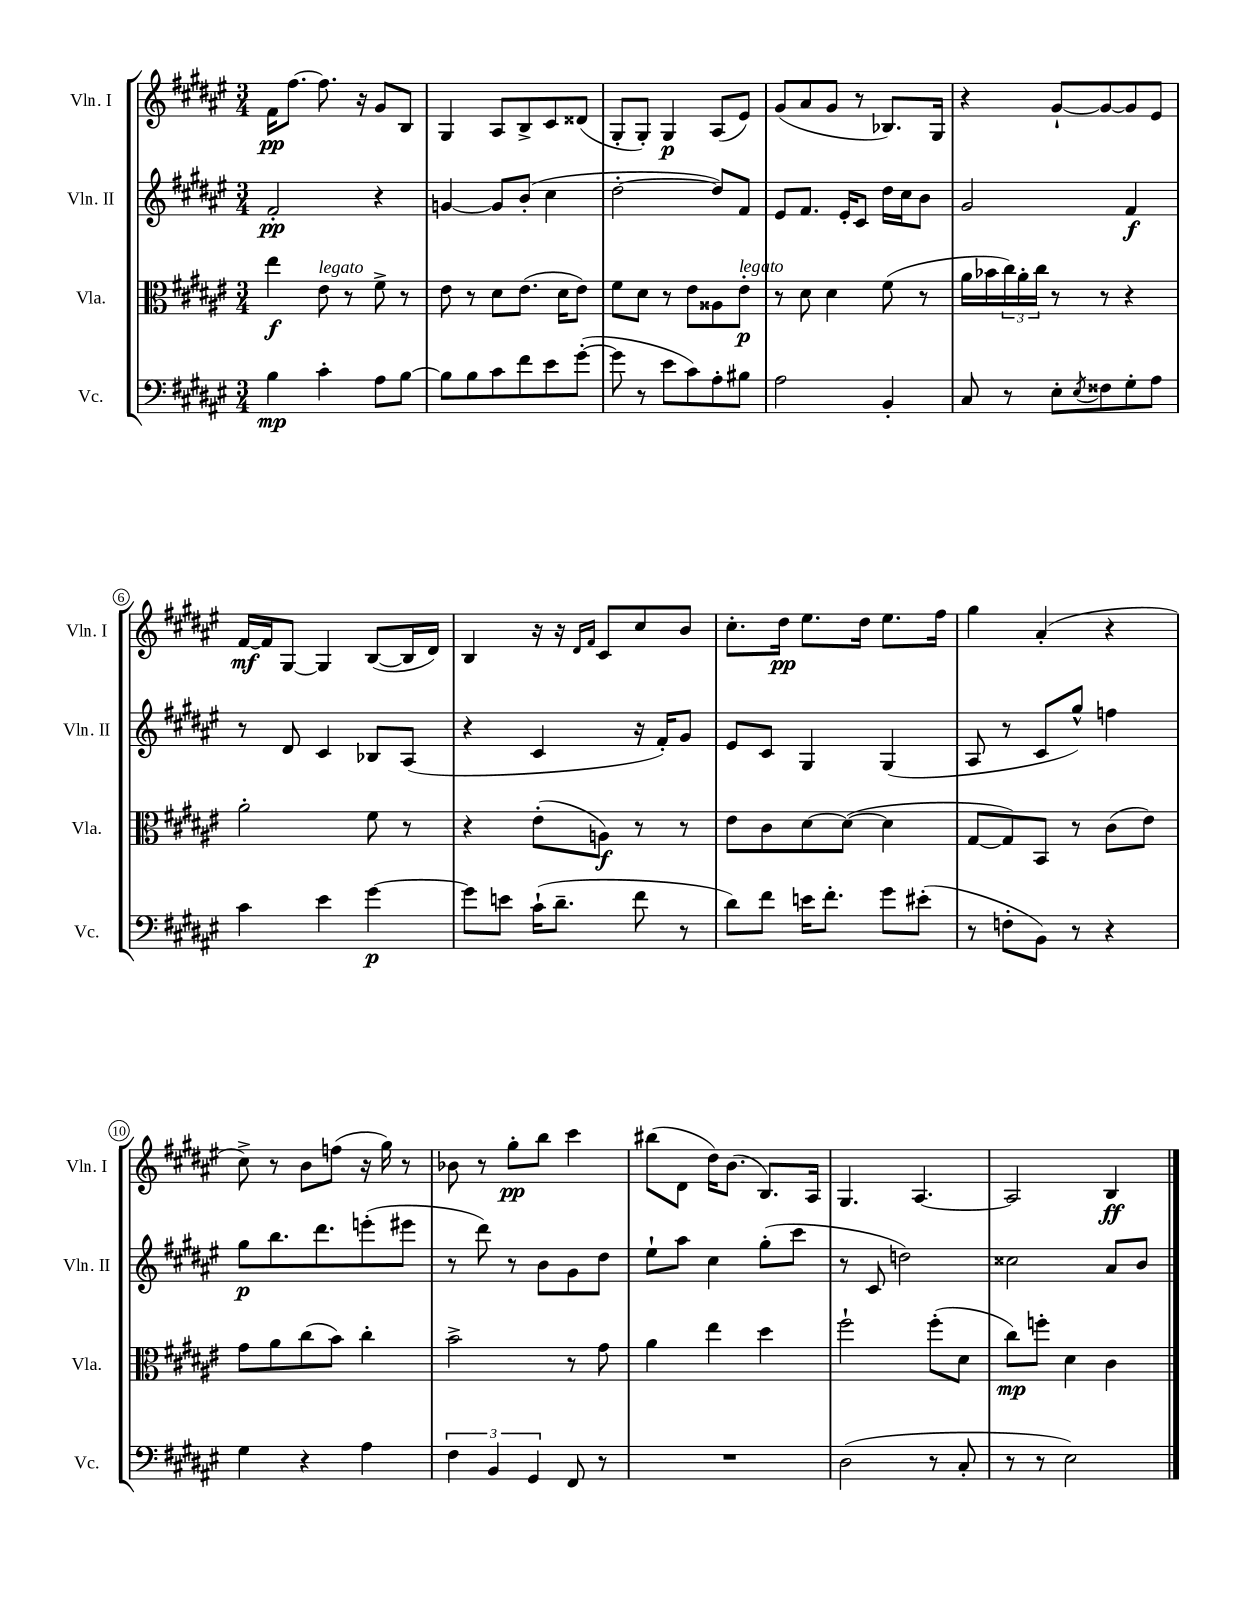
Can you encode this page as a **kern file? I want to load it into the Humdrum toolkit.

**kern	**dynam	**kern	**dynam	**kern	**dynam	**kern	**dynam
*part4	*part4	*part3	*part3	*part2	*part2	*part1	*part1
*staff4	*staff4	*staff3	*staff3	*staff2	*staff2	*staff1	*staff1
*I"Vc.	*	*I"Vla.	*	*I"Vln. II	*	*I"Vln. I	*
*I'Vc.	*	*I'Vla.	*	*I'Vln. II	*	*I'Vln. I	*
*clefF4	*	*clefC3	*	*clefG2	*	*clefG2	*
*k[f#c#g#d#a#e#]	*	*k[f#c#g#d#a#e#]	*	*k[f#c#g#d#a#e#]	*	*k[f#c#g#d#a#e#]	*
*M3/4	*	*M3/4	*	*M3/4	*	*M3/4	*
=1	=1	=1	=1	=1	=1	=1	=1
4B\	mp	4ee#\	f	2f#'/	pp	16f#\KL	pp
.	.	.	.	.	.	[8.ff#\J	.
!	!	!LO:TX:a:i:t=legato	!	!	!	!	!
4c#'\	.	8e#\	.	.	.	8.ff#\]	.
.	.	8r	.	.	.	.	.
.	.	.	.	.	.	16r	.
8A#\L	.	8f#^\	.	4r	.	8g#/L	.
[8B\J	.	8r	.	.	.	8B/J	.
=2	=2	=2	=2	=2	=2	=2	=2
8B\L]	.	8e#\	.	[4gn/	.	4G#/	.
8B\	.	8r	.	.	.	.	.
8c#\	.	8d#\L	.	8g/L]	.	8A#/L	.
8f#\	.	(8.e#\J	.	(8b'/J	.	8B^/	.
8e#\	.	.	.	4cc#\	.	8c#/	.
.	.	16d#\KL	.	.	.	.	.
([8g#'\J	.	8e#\J)	.	.	.	(8d##X/J	.
=3	=3	=3	=3	=3	=3	=3	=3
8g#\]	.	8f#\L	.	[2dd#'\	.	8G#'/L	.
8r	.	8d#\J	.	.	.	8G#'/J)	.
8e#\L	.	8r	.	.	.	4G#/	p
8c#\)	.	8e#\L	.	.	.	.	.
8A#'\	.	8A##X\	.	8dd#/L])	.	(8A#/L	.
!	!	!LO:TX:a:i:t=legato	!	!	!	!	!
8B#X\J	.	8e#'\J	p	8f#/J	.	8e#/J)	.
=4	=4	=4	=4	=4	=4	=4	=4
2A#\	.	8r	.	8e#/L	.	(8g#/L	.
.	.	8d#\	.	8.f#/J	.	8a#/	.
.	.	4d#\	.	.	.	8g#/J	.
.	.	.	.	16e#'/KL	.	.	.
.	.	.	.	8c#/J	.	8r	.
4BB'/	.	(8f#\	.	16dd#\LL	.	8.B-X/L)	.
.	.	.	.	16cc#\J	.	.	.
.	.	8r	.	8b\J	.	.	.
.	.	.	.	.	.	16G#/Jk	.
=5	=5	=5	=5	=5	=5	=5	=5
8C#/	.	16a#\LL	.	2g#/	.	4r	.
.	.	16b-X\	.	.	.	.	.
8r	.	24cc#\)	.	.	.	.	.
.	.	24a#'\	.	.	.	.	.
.	.	24cc#\JJ	.	.	.	.	.
8E#'\L	.	8r	.	.	.	[8g#`/L	.
8qE#/	.	.	.	.	.	.	.
8F##X\	.	8r	.	.	.	8g#/_	.
8G#'\	.	4r	.	4f#/	f	8g#/]	.
8A#\J	.	.	.	.	.	8e#/J	.
!!LO:LB:g=z
=6	=6	=6	=6	=6	=6	=6	=6
4c#\	.	2a#'\	.	8r	.	[16f#/LL	mf
.	.	.	.	.	.	16f#/J]	.
.	.	.	.	8d#/	.	[8G#/J	.
4e#\	.	.	.	4c#/	.	4G#/]	.
[4g#\	p	8f#\	.	8B-X/L	.	([8B/L	.
.	.	8r	.	(8A#/J	.	16B/L]	.
.	.	.	.	.	.	16d#/JJ)	.
=7	=7	=7	=7	=7	=7	=7	=7
8g#\L]	.	4r	.	4r	.	4B/	.
8en\J	.	.	.	.	.	.	.
(16c#`\KL	.	(8e#'\L	.	4c#/	.	16r	.
8.d#~\J	.	.	.	.	.	16r	.
.	.	.	.	.	.	16qqd#/LL	.
.	.	.	.	.	.	16qqf#/JJ	.
.	.	8An\J)	f	.	.	8c#/L	.
8f#\	.	8r	.	16r	.	8cc#/	.
.	.	.	.	16f#'/KL)	.	.	.
8r	.	8r	.	8g#/J	.	8b/J	.
=8	=8	=8	=8	=8	=8	=8	=8
8d#\L)	.	8e#\L	.	8e#/L	.	8.cc#'\L	.
8f#\J	.	8c#\	.	8c#/J	.	.	.
.	.	.	.	.	.	16dd#\Jk	pp
16en\KL	.	[8d#\	.	4G#/	.	8.ee#\L	.
8.f#'\J	.	.	.	.	.	.	.
.	.	(8d#\J_	.	.	.	.	.
.	.	.	.	.	.	16dd#\Jk	.
8g#\L	.	4d#\]	.	(4G#/	.	8.ee#\L	.
(8e#X'\J	.	.	.	.	.	.	.
.	.	.	.	.	.	16ff#\Jk	.
=9	=9	=9	=9	=9	=9	=9	=9
8r	.	[8G#/L	.	8A#/	.	4gg#\	.
8Fn'\L	.	8G#/])	.	8r	.	.	.
8BB\J)	.	8BB/J	.	8c#/L	.	(4a#'/	.
8r	.	8r	.	8gg#^^/J)	.	.	.
4r	.	(8c#\L	.	4ffn\	.	4r	.
.	.	8e#\J)	.	.	.	.	.
!!LO:LB:g=z
=10	=10	=10	=10	=10	=10	=10	=10
4G#\	.	8g#\L	.	8gg#\L	p	8cc#^\)	.
.	.	8a#\	.	8.bb\	.	8r	.
4r	.	(8cc#\	.	.	.	8b\L	.
.	.	.	.	8.ddd#\	.	.	.
.	.	8b\J)	.	.	.	(8ffn\J	.
4A#\	.	4cc#'\	.	(8eeen'\	.	16r	.
.	.	.	.	.	.	16gg#\)	.
.	.	.	.	8eee#X\J	.	8r	.
=11	=11	=11	=11	=11	=11	=11	=11
6F#\	.	2b^\	.	8r	.	8b-X\	.
.	.	.	.	8ddd#\)	.	8r	.
6BB/	.	.	.	.	.	.	.
.	.	.	.	8r	.	8gg#'\L	pp
6GG#/	.	.	.	.	.	.	.
.	.	.	.	8b\L	.	8bb\J	.
8FF#/	.	8r	.	8g#\	.	4ccc#\	.
8r	.	8g#\	.	8dd#\J	.	.	.
=12	=12	=12	=12	=12	=12	=12	=12
2.r	.	4a#\	.	8ee#`\L	.	(8bb#X\L	.
.	.	.	.	8aa#\J	.	8d#\J	.
.	.	4ee#\	.	4cc#\	.	16dd#\KL)	.
.	.	.	.	.	.	(8.b\J	.
.	.	4dd#\	.	(8gg#'\L	.	8.B/L)	.
.	.	.	.	8ccc#\J	.	.	.
.	.	.	.	.	.	16A#/Jk	.
=13	=13	=13	=13	=13	=13	=13	=13
(2D#\	.	2ff#`\	.	8r	.	4.G#/	.
.	.	.	.	8c#/	.	.	.
.	.	.	.	2ddn\)	.	.	.
.	.	.	.	.	.	[4.A#/	.
8r	.	(8ff#'\L	.	.	.	.	.
8C#'/	.	8d#\J	.	.	.	.	.
=14	=14	=14	=14	=14	=14	=14	=14
8r	.	8cc#\L)	mp	2cc##X\	.	2A#/]	.
8r	.	8ffn'\J	.	.	.	.	.
2E#\)	.	4d#\	.	.	.	.	.
.	.	4c#\	.	8a#/L	.	4B/	ff
.	.	.	.	8b/J	.	.	.
==	==	==	==	==	==	==	==
*-	*-	*-	*-	*-	*-	*-	*-
